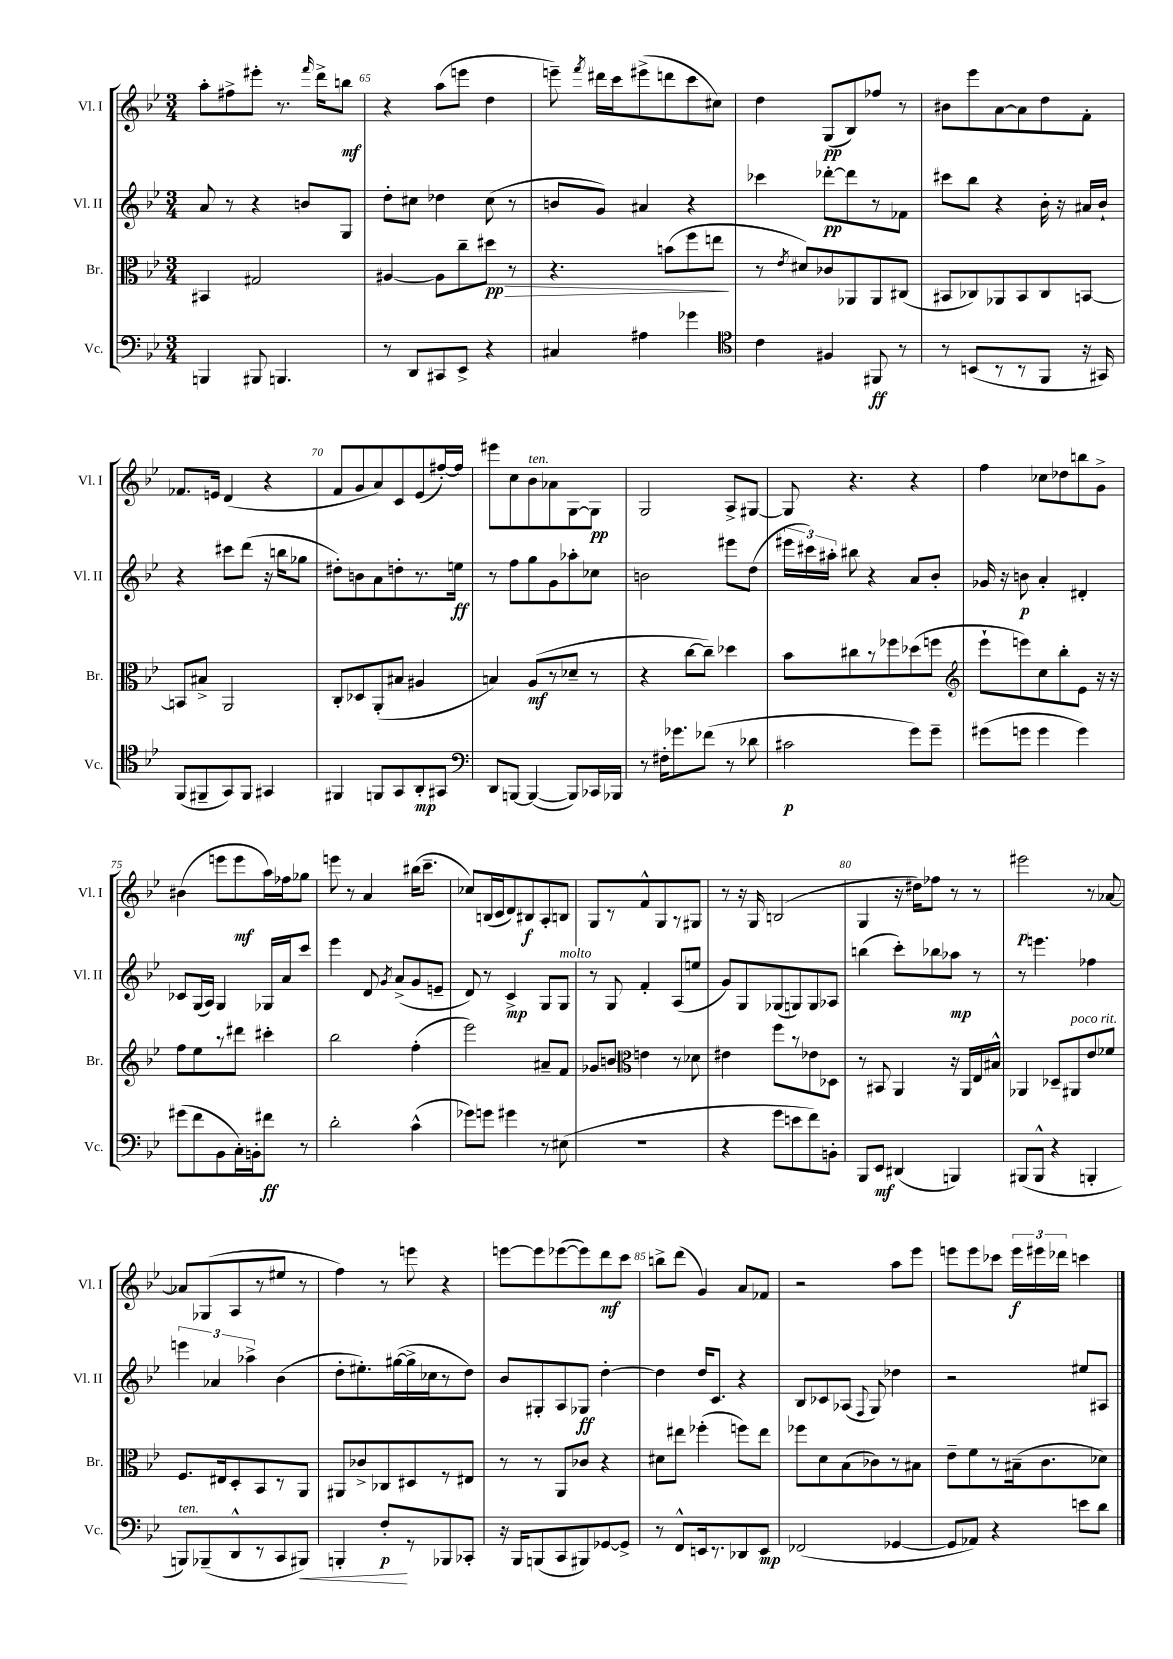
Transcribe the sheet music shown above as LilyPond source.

<<
\new StaffGroup <<
\new Staff = "s0" \with { instrumentName = "Vl. I" shortInstrumentName = "Vl. I" } {
    \clef treble \key bes \major \numericTimeSignature \time 3/4
    \autoBeamOff a''8[-. fis''8-> eis'''8]-. r8. \grace { f'''16 } d'''16[-> b''8]\mf |
    r4 a''8[( e'''8] d''4 |
    e'''8--) \acciaccatura { f'''8 } dis'''16[ c'''16 eis'''8->( d'''8 c'''8 cis''8]) |
    d''4 g8[\pp( bes8) fes''8] r8 |
    bis'8[ ees'''8 a'8~ a'8 d''8 f'8]-. |
    fes'8.[ e'16] d'4( r4 |
    f'8[ g'8 a'8) c'8 ees'8( fis''16~-.) fis''16] |
    eis'''8[ c''8 bes'8^\markup { \italic "ten." } aes'8 g8~ g8]\pp |
    g2 a8[-> gis8]~ |
    gis8 r4. r4 |
    f''4 ces''8[ des''8 b''8 g'8]-> |
    bis'4( e'''8[ e'''8\mf a''16) fes''16 ges''8] |
    e'''8 r8 a'4 bis''16[( c'''8.]-- |
    ces''8[) b16( c'16 d'8) bis8\f a8-. b8] |
    g8[ r8 f'8-^ g8 r8 gis8] |
    r8 r16 g16 b2( |
    g4 r16 dis''16[) fes''8] r8 r8 |
    eis'''2\p r8 aes'8~ |
    aes'8[ ges8( a8 r8 eis''8] r8 |
    f''4) r8 e'''8 r4 |
    e'''8[~ e'''8 ees'''8~( ees'''8) d'''8\mf c'''8] |
    b''8[-> d'''8]( g'4) a'8[ fes'8] |
    r2 a''8[ ees'''8] |
    e'''8[ e'''8 ces'''8] \tuplet 3/2 { e'''16[\f eis'''16 des'''16] } c'''4 \bar "|." |
}
\new Staff = "s1" \with { instrumentName = "Vl. II" shortInstrumentName = "Vl. II" } {
    \clef treble \key bes \major \numericTimeSignature \time 3/4
    \autoBeamOff a'8 r8 r4 b'8[ g8] |
    d''8[-. cis''8] des''4 cis''8( r8 |
    b'8[ g'8]) ais'4 r4 |
    ces'''4 des'''8[~-.\pp des'''8 r8 fes'8] |
    cis'''8[ bes''8] r4 bes'16-. r16 ais'16[ bes'16]-! |
    r4 cis'''8[ d'''8]( r16 b''16[ ges''8] |
    dis''8[-.) b'8 a'8 d''8-. r8. e''16]\ff |
    r8 f''8[ g''8 g'8 aes''8-. ces''8] |
    b'2 eis'''8[ d''8]( |
    \tuplet 3/2 { eis'''16[ cis'''16) ais''16]-. } bis''8 r4 a'8[ bes'8]-. |
    ges'16 r16 b'8\p a'4-. dis'4-. |
    ces'8[ g16( a16]) g4 ges16[ a'16 c'''8] |
    ees'''4 d'8 \acciaccatura { g'8 } a'8[->( g'8 e'8]-- |
    d'8) r8 c'4->\mp g8[ g8]^\markup { \italic "molto" } |
    r8 g8 f'4-. a8[( e''8] |
    g'8[) g8 ges8( g8) g8 aes8] |
    b''4( c'''8[-.) bes''8 aes''8]\mp r8 |
    r8 e'''4. fes''4 |
    \tuplet 3/2 { e'''4 aes'4 aes''4-> } bes'4( |
    d''8[-. eis''8.-.) gis''16~( gis''16-> ces''16 r8 d''8]) |
    bes'8[ gis8-. a8 ges8]\ff d''4~-. |
    d''4 d''16[ c'8.] r4 |
    bes8[ ces'8 aes8]( \appoggiatura { f8 } g8) des''4 |
    r2 eis''8[ ais8] \bar "|." |
}
\new Staff = "s2" \with { instrumentName = "Br." shortInstrumentName = "Br." } {
    \clef alto \key bes \major \numericTimeSignature \time 3/4
    \autoBeamOff bis,4 gis2 |
    ais4~ ais8[ c''8-- dis''8]\pp\> r8 |
    r4. b'8[( f''8 e''8]\! |
    r8 \acciaccatura { ees'8 } dis'8[) ces'8 aes,8 aes,8 cis8]( |
    bis,8[ ces8) aes,8 bis,8 ces8 b,8]~ |
    b,8[ bis8]-> a,2 |
    c8[-. des8 a,8-.( bis8] ais4 |
    b4) a8[\mf( r8 des'8]-- r8 |
    r4 c''8[~ c''8]--) des''4 |
    bes'8[ cis''8 r8 fes''8 des''8( f''8] |
    \clef treble ees'''8[-! e'''8) c''8 bes''8-. ees'8] r16 r16 |
    f''8[ ees''8 r8 dis'''8] cis'''4-. |
    bes''2 f''4-.( |
    ees'''2) ais'8[-- f'8] |
    ges'8[ b'8] \clef alto e'4 r8 des'8 |
    eis'4 f''8[ r8 ees'8 des8] |
    r8 bis,8 a,4 r16 a,16[ ees16 bis16]-^ |
    aes,4 des8[-- ais,8^\markup { \italic "poco rit." } ees'8 fes'8] |
    f8.[ eis16 d8-. bes,8 r8 a,8] |
    ais,8[ ces'8-> ces8 dis8 r8 eis8] |
    r8 r8 a,8[ ces'8] r4 |
    dis'8[ eis''8] fes''4-.( f''8[) eis''8] |
    fes''8[ d'8 bes8( ces'8) r8 bis8] |
    ees'8[-- f'8 r8 bis16--( c'8. des'8]) \bar "|." |
}
\new Staff = "s3" \with { instrumentName = "Vc." shortInstrumentName = "Vc." } {
    \clef bass \key bes \major \numericTimeSignature \time 3/4
    \autoBeamOff b,,4 bis,,8 b,,4. |
    r8 d,8[ cis,8 ees,8]-> r4 |
    cis4 ais4 ges'4 |
    \clef tenor c'4 fis4 fis,8\ff r8 |
    r8 b,8[( r8 r8 f,8] r16 gis,16) |
    f,8[( fis,8-- g,8) fis,8] gis,4 |
    fis,4 f,8[ g,8 a,8-.\mp gis,8] |
    \clef bass d,8[ b,,8]~ b,,4~( b,,8[) ces,16 bes,,16] |
    r8 fis16[-. ges'8. fes'8]( r8 des'8 |
    cis'2\p g'8[) g'8]-- |
    gis'8[( g'8] g'4 g'4) |
    gis'8[( f'8 bes,8 c16-.) b,16-. fis'8]\ff r8 |
    d'2-. c'4-^( |
    ges'8[) g'8] gis'4 r8 eis8( |
    R2. |
    r4 g'8[ e'8 f'8) b,8]-. |
    bes,,8[ ees,8]\mf dis,4( b,,4) |
    bis,,8[( bis,,8]-^ r4 b,,4-. |
    b,,8[^\markup { \italic "ten." }) bes,,8--( d,8-^ r8 c,8 bis,,8]\<) |
    b,,4-. f8[-.\p\! r8 bes,,8 ces,8]-. |
    r16 bes,,16[ b,,8( c,8 bis,,8) ges,8~ ges,8]-> |
    r8 f,8[-^ e,16 r8. des,8 e,8]\mp |
    fes,2( ges,4~ |
    ges,8[ aes,8]) r4 e'8[ d'8] \bar "|." |
}
>>
>>
\layout { \context { \Score currentBarNumber = #64 \override BarNumber.break-visibility = ##(#f #t #t) barNumberVisibility = #(every-nth-bar-number-visible 5) } }
